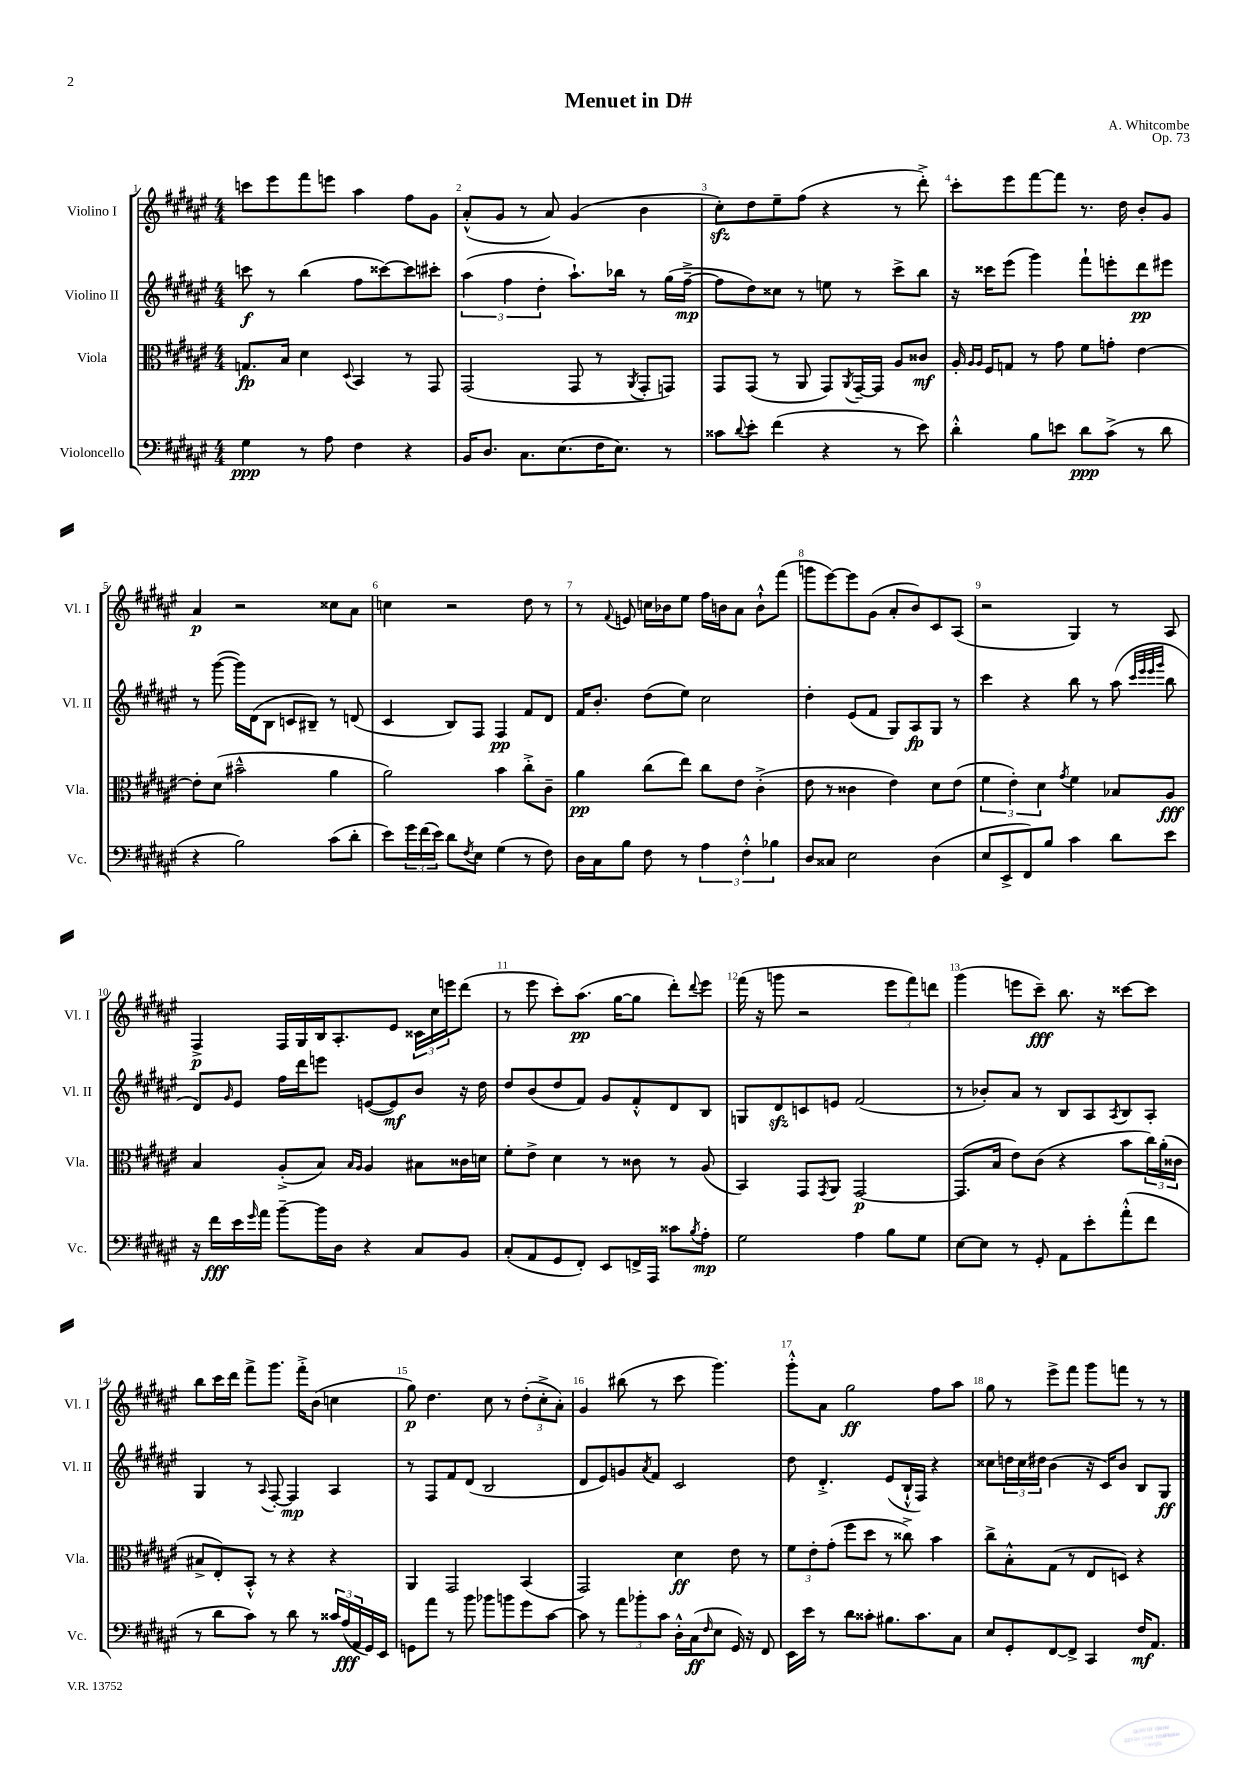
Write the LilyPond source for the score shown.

\header { title = "Menuet in D#" composer = "A. Whitcombe" opus = "Op. 73" }
<<
\new StaffGroup <<
\new Staff = "s0" \with { instrumentName = "Violino I" shortInstrumentName = "Vl. I" } {
    \clef treble \key fis \major \numericTimeSignature \time 4/4
    c'''8 eis'''8 fis'''8 e'''8 ais''4 fis''8 gis'8 |
    ais'8-.-^( gis'8 r8 ais'8) gis'4( b'4 |
    cis''8-.\sfz) dis''8 eis''8-- fis''8( r4 r8 dis'''8-.->) |
    cis'''8-. eis'''8 fis'''8~ fis'''8 r8. dis''16 b'8-. gis'8 |
    ais'4\p r2 cisis''8 ais'8 |
    c''4 r2 dis''8 r8 |
    r8 \appoggiatura { fis'8 } e'8 c''16 bes'16 eis''8 fis''16 b'16 ais'8 b'8-!-^ fis'''8( |
    g'''8 eis'''8~) eis'''8 gis'8( ais'8-. b'8) cis'8 ais8( |
    r2 gis4) r8 ais8 |
    fis4->\p fis16 gis16 b16 ais8.-. eis'8 \tuplet 3/2 { cisis'16 cis''16 e'''16 } dis'''8( |
    r8 eis'''8 cis'''8-.) ais''8.\pp( gis''16~ gis''8 dis'''8-.) \appoggiatura { dis'''8 } eis'''8 |
    fis'''16( r16 g'''8 r2 \tuplet 3/2 { eis'''8 fis'''8) d'''8 } |
    gis'''4( e'''8 cis'''8--\fff) b''8. r16 cisis'''8~ cisis'''8 |
    b''8 cis'''16 dis'''16 fis'''8-> gis'''8. fis'''16-.-> b'8( c''4 |
    gis''8\p) dis''4. cis''8 r8 \tuplet 3/2 { dis''8-.( cis''8-.-> ais'8-.) } |
    gis'4 bis''8( r8 cis'''8 gis'''4.) |
    gis'''8-.-^ ais'8 gis''2\ff fis''8 ais''8 |
    gis''8 r8 eis'''8-> fis'''8 gis'''8 f'''8 r8 r8 \bar "|." |
}
\new Staff = "s1" \with { instrumentName = "Violino II" shortInstrumentName = "Vl. II" } {
    \clef treble \key fis \major \numericTimeSignature \time 4/4
    c'''8\f r8 b''4( fis''8 cisis'''8~) cisis'''8 cis'''8-. |
    \tuplet 3/2 { ais''4( fis''4 dis''4-. } ais''8.-!) bes''16 r8 gis''16( fis''16~--->\mp |
    fis''8 dis''8) cisis''8 r8 e''8 r8 cis'''8-> b''8 |
    r16 cisis'''16 eis'''8( gis'''4) fis'''8-! e'''8-. dis'''8\pp eis'''8 |
    r8 gis'''8~( gis'''16) dis'16( b8 c'8 bis8--) r8 d'8( |
    cis'4 b8) fis8 fis4\pp fis'8 dis'8 |
    fis'16 b'8.-. dis''8( eis''8) cis''2 |
    dis''4-. eis'8( fis'8 gis8) ais8\fp gis8 r8 |
    cis'''4 r4 b''8 r8 ais''8( \grace { cis'''32 eis'''32 eis'''32 gis'''32 } b''8 |
    dis'8) \grace { gis'16 } eis'8 fis''16 dis'''16 e'''8 e'8~( e'8\mf) b'8 r16 dis''16 |
    dis''8 b'8( dis''8 fis'8) gis'8 fis'8-.-^ dis'8 b8 |
    g8 dis'8\sfz c'8 e'8 fis'2( |
    r8 bes'8-.) ais'8 r8 b8 ais8 \acciaccatura { ais8 } b8 ais8-. |
    gis4 r8 \appoggiatura { ais8 } fis8~-. fis4\mp ais4 |
    r8 fis8 fis'8 dis'8( b2 |
    dis'8 eis'8) g'8 \acciaccatura { ais'8 } fis'8 cis'2 |
    dis''8 dis'4.-.-> eis'8( b16-!-^ fis16) r4 |
    cisis''8 \tuplet 3/2 { d''16 cisis''16 dis''16 } b'4( r16 cis'16) b'8 b8 gis8\ff \bar "|." |
}
\new Staff = "s2" \with { instrumentName = "Viola" shortInstrumentName = "Vla." } {
    \clef alto \key fis \major \numericTimeSignature \time 4/4
    g8.\fp b16 dis'4 \appoggiatura { dis8 } b,4 r8 gis,8 |
    gis,2( gis,8 r8 \acciaccatura { ais,8 } gis,8-. g,8) |
    gis,8 gis,8( r8 ais,8 gis,8) \acciaccatura { ais,8 } gis,16~-- gis,16 ais8 cisis'8\mf |
    ais16-. \grace { ais16 ais16 } fis16 g8 r8 gis'8 fis'8 g'8-. eis'4~ |
    eis'8-. dis'8( bis'2---^ ais'4 |
    ais'2) b'4 cis''8-.-> cis'8-- |
    ais'4\pp cis''8( eis''8) cis''8 eis'8 cis'4-.->( |
    eis'8 r8 cisis'4 eis'4) dis'8 eis'8( |
    \tuplet 3/2 { fis'4 eis'4-.) dis'4 } \acciaccatura { gis'8 } fis'4 bes8 ais8\fff |
    b4 ais8-.->( b8) \grace { b16 ais16 } ais4 bis8 cisis'16 d'16 |
    fis'8-. eis'8-> dis'4 r8 cisis'8 r8 ais8( |
    b,4) gis,8 \acciaccatura { gis,8 } ais,8 gis,2~\p |
    gis,8.( b16 eis'8) cis'8( r4 b'8 \tuplet 3/2 { cis''16) ais'16-.( cisis'16 } |
    bis8-> eis8-.) b,8-.-^ r8 r4 r4 |
    ais,4 gis,2 b,4( |
    gis,2) dis'4\ff eis'8 r8 |
    \tuplet 3/2 { fis'8 eis'8-. gis'8-.( } fis''8 dis''8 r8 cisis''8->) b'4 |
    cis''8-> b8-.-^ gis8( r8 eis8 d8) r4 \bar "|." |
}
\new Staff = "s3" \with { instrumentName = "Violoncello" shortInstrumentName = "Vc." } {
    \clef bass \key fis \major \numericTimeSignature \time 4/4
    gis4\ppp r8 ais8 fis4 r4 |
    b,16 dis8. cis8. eis8.( fis16 eis8.) r8 |
    cisis'8 \appoggiatura { dis'8 } eis'8-. fis'4( r4 r8 eis'8) |
    dis'4-.-^ b8 e'8 dis'8\ppp cis'8->( r8 dis'8 |
    r4 b2) cis'8( dis'8-. |
    eis'8) \tuplet 3/2 { gis'16 fis'16( eis'16) } dis'8 \acciaccatura { fis8 } eis8 gis4( r8 fis8) |
    dis16 cis16 b8 fis8 r8 \tuplet 3/2 { ais4 fis4-.-^ bes4 } |
    dis8 cisis8 eis2 dis4( |
    eis8 eis,8-> fis,8) b8 cis'4 dis'8 eis'8 |
    r16 fis'16\fff eis'16 \grace { gis'16 } ais'16 b'8~-- b'16 dis16 r4 cis8 b,8 |
    cis8-.( ais,8 gis,8 fis,8-.) eis,8 f,16-> ais,,16 cisis'8 \acciaccatura { b8 } ais8-.\mp |
    gis2 ais4 b8 gis8 |
    eis8~ eis8 r8 gis,8-. ais,8 eis'8-. ais'8-.-^( fis'8 |
    r8 dis'8 cis'8) r8 dis'8 r8 \tuplet 3/2 { cisis'16 ais16\fff( ais,16 } gis,16) eis,16 |
    g,8 ais'8 r8 b'8 bes'8 b'8 gis'8 cis'8~ |
    cis'8 r8 \tuplet 3/2 { ais'8 bes'8-. cis'8 } dis16-.-^ cis16\ff( \grace { fis16 } eis8 gis,16) r16 fis,8 |
    eis,16 eis'16 r8 dis'8 cisis'8-. bis8. cisis'8. cis8 |
    eis8 gis,8-. fis,8~ fis,8-> cis,4 fis16\mf ais,8. \bar "|." |
}
>>
>>
\layout { \context { \Score \override BarNumber.break-visibility = ##(#f #t #t) barNumberVisibility = #all-bar-numbers-visible } }
